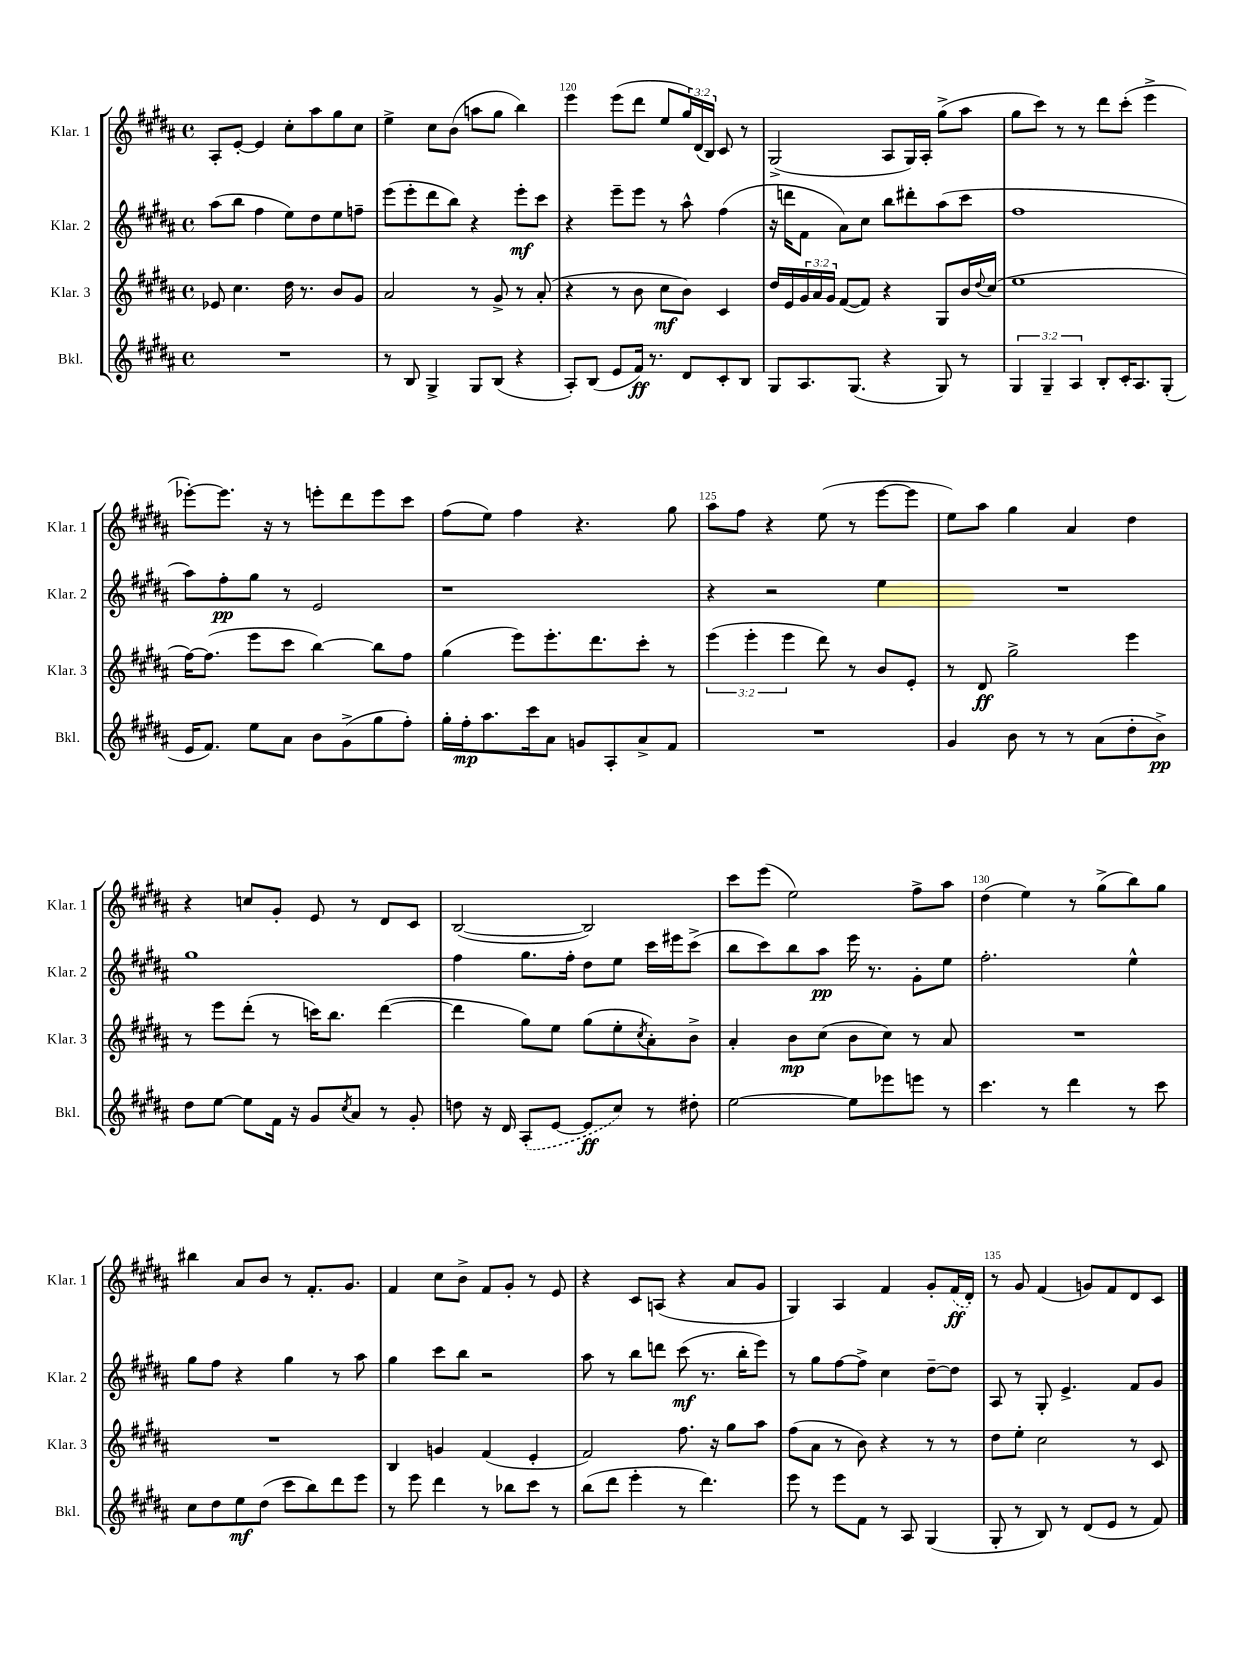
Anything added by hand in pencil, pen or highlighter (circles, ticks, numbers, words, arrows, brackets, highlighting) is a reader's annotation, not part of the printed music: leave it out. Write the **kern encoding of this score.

**kern	**dynam	**kern	**dynam	**kern	**dynam	**kern	**dynam
*part4	*part4	*part3	*part3	*part2	*part2	*part1	*part1
*staff4	*staff4	*staff3	*staff3	*staff2	*staff2	*staff1	*staff1
*I"Bkl.	*	*I"Klar. 3	*	*I"Klar. 2	*	*I"Klar. 1	*
*I'Bkl.	*	*I'Klar. 3	*	*I'Klar. 2	*	*I'Klar. 1	*
*clefG2	*	*clefG2	*	*clefG2	*	*clefG2	*
*k[f#c#g#d#a#]	*	*k[f#c#g#d#a#]	*	*k[f#c#g#d#a#]	*	*k[f#c#g#d#a#]	*
*M4/4	*	*M4/4	*	*M4/4	*	*M4/4	*
*met(c)	*	*met(c)	*	*met(c)	*	*met(c)	*
=118	=118	=118	=118	=118	=118	=118	=118
1r	.	8e-X/	.	(8aa#\L	.	8A#'/L	.
.	.	4.cc#\	.	8bb\J	.	[8e'/J	.
.	.	.	.	4ff#\	.	4e/]	.
.	.	16dd#\	.	8ee\L)	.	8cc#'\L	.
.	.	8.r	.	.	.	.	.
.	.	.	.	8dd#\	.	8aa#\	.
.	.	8b/L	.	8ee\	.	8gg#\	.
.	.	8g#/J	.	8ffn~\J	.	8cc#\J	.
=119	=119	=119	=119	=119	=119	=119	=119
8r	.	2a#/	.	(8eee\L	.	4ee^\	.
8B/	.	.	.	8eee'\	.	.	.
4G#^/	.	.	.	8ddd#\	.	8cc#\L	.
.	.	.	.	8bb\J)	.	(8b\J	.
8G#/L	.	8r	.	4r	.	8aan\L	.
(8B/J	.	8g#^/	.	.	.	8gg#\J	.
4r	.	8r	.	8eee'\L	mf	4bb\)	.
.	.	(8a#'/	.	8ccc#\J	.	.	.
=120	=120	=120	=120	=120	=120	=120	=120
8A#'/L)	.	4r	.	4r	.	4eee\	.
(8B/J	.	.	.	.	.	.	.
8e/L	.	8r	.	8eee~\L	.	(8eee\L	.
16f#/Jk)	ff	8b\	.	8eee\J	.	8ddd#\J	.
8.r	.	.	.	.	.	.	.
.	.	8cc#\L	mf	8r	.	8ee/L	.
8d#/L	.	8b\J)	.	8aa#^^\	.	24gg#/L)	.
.	.	.	.	.	.	(24d#/	.
.	.	.	.	.	.	24B/JJ)	.
8c#'/	.	4c#/	.	(4ff#\	.	8c#/	.
8B/J	.	.	.	.	.	8r	.
=121	=121	=121	=121	=121	=121	=121	=121
8G#/L	.	16dd#/LL	.	16r	.	(2G#^/	.
.	.	16e/	.	16dddn\KL	.	.	.
8.A#/	.	24g#/	.	8f#\J	.	.	.
.	.	24a#/	.	.	.	.	.
.	.	24g#/JJ	.	.	.	.	.
.	.	([8f#/L	.	8a#\L)	.	.	.
(8.G#/J	.	.	.	.	.	.	.
.	.	8f#/J])	.	8cc#\J	.	.	.
4r	.	4r	.	8bb\L	.	8A#/L	.
.	.	.	.	8ddd#X'\	.	16G#/L)	.
.	.	.	.	.	.	16A#'/JJ	.
8G#/)	.	8G#/L	.	(8aa#\	.	(8gg#^\L	.
8r	.	16b/L	.	8ccc#\J	.	8aa#\J	.
.	.	8qqdd#/	.	.	.	.	.
.	.	(16cc#/JJ	.	.	.	.	.
=122	=122	=122	=122	=122	=122	=122	=122
6G#/	.	1ee	.	1ff#	.	8gg#\L	.
.	.	.	.	.	.	8ccc#\J)	.
6G#~/	.	.	.	.	.	.	.
.	.	.	.	.	.	8r	.
6A#/	.	.	.	.	.	.	.
.	.	.	.	.	.	8r	.
8B'/L	.	.	.	.	.	8ddd#\L	.
16c#'/K	.	.	.	.	.	(8ccc#'\J	.
8.A#/	.	.	.	.	.	.	.
.	.	.	.	.	.	4eee^\	.
(8G#'/J	.	.	.	.	.	.	.
!!LO:LB:g=z
=123	=123	=123	=123	=123	=123	=123	=123
16e/KL	.	[16ff#\KL)	.	8aa#\L)	.	[8eee-X'\L)	.
8.f#/J)	.	(8.ff#\J]	.	.	.	.	.
.	.	.	.	8ff#'\	pp	8.eee-\J]	.
8ee\L	.	8eee\L	.	8gg#\J	.	.	.
.	.	.	.	.	.	16r	.
8a#\J	.	8ccc#\J	.	8r	.	8r	.
8b\L	.	[4bb\)	.	2e/	.	8eeen'\L	.
(8g#^\	.	.	.	.	.	8ddd#\	.
8gg#\	.	8bb\L]	.	.	.	8eee\	.
8ff#'\J)	.	8ff#\J	.	.	.	8ccc#\J	.
=124	=124	=124	=124	=124	=124	=124	=124
16gg#'\LL	.	(4gg#\	.	1r	.	(8ff#\L	.
16ff#'\J	mp	.	.	.	.	.	.
8.aa#\	.	.	.	.	.	8ee\J)	.
.	.	8eee\L)	.	.	.	4ff#\	.
16ccc#\k	.	.	.	.	.	.	.
8a#\J	.	8.eee'\	.	.	.	.	.
8gn/L	.	.	.	.	.	4.r	.
.	.	8.ddd#\	.	.	.	.	.
8A#'/	.	.	.	.	.	.	.
8a#^/	.	8ccc#'\J	.	.	.	.	.
8f#/J	.	8r	.	.	.	8gg#\	.
=125	=125	=125	=125	=125	=125	=125	=125
1r	.	(6eee\	.	4r	.	8aa#\L	.
.	.	.	.	.	.	8ff#\J	.
.	.	6eee'\	.	.	.	.	.
.	.	.	.	2r	.	4r	.
.	.	6eee\	.	.	.	.	.
.	.	8ddd#\)	.	.	.	(8ee\	.
.	.	8r	.	.	.	8r	.
.	.	8b/L	.	4ee\	.	[8eee\L	.
.	.	8e'/J	.	.	.	8eee\J]	.
=126	=126	=126	=126	=126	=126	=126	=126
4g#/	.	8r	.	1r	.	8ee\L)	.
.	.	8d#/	ff	.	.	8aa#\J	.
8b\	.	2gg#^\	.	.	.	4gg#\	.
8r	.	.	.	.	.	.	.
8r	.	.	.	.	.	4a#/	.
(8a#\L	.	.	.	.	.	.	.
8dd#'\	.	4eee\	.	.	.	4dd#\	.
8b^\J)	pp	.	.	.	.	.	.
!!LO:LB:g=z
=127	=127	=127	=127	=127	=127	=127	=127
8dd#\L	.	8r	.	1gg#	.	4r	.
[8ee\J	.	8eee\L	.	.	.	.	.
8ee\L]	.	(8ddd#'\J	.	.	.	8ccn/L	.
16f#\Jk	.	8r	.	.	.	8g#'/J	.
16r	.	.	.	.	.	.	.
8g#/L	.	16cccn\KL)	.	.	.	8e/	.
.	.	8.bb\J	.	.	.	.	.
8qcc#/	.	.	.	.	.	.	.
8a#/J	.	.	.	.	.	8r	.
8r	.	([4ddd#\	.	.	.	8d#/L	.
8g#'/	.	.	.	.	.	8c#/J	.
=128	=128	=128	=128	=128	=128	=128	=128
8ddn\	.	4ddd#\]	.	4ff#\	.	([2B/	.
16r	.	.	.	.	.	.	.
16d#/	.	.	.	.	.	.	.
(8A#'/L	.	8gg#\L)	.	8.gg#\L	.	.	.
[8e/J	.	8ee\J	.	.	.	.	.
.	.	.	.	16ff#'\Jk	.	.	.
8e/L]	ff	(8gg#\L	.	8dd#\L	.	2B/])	.
8cc#/J)	.	8ee'\	.	8ee\J	.	.	.
.	.	8qcc#/	.	.	.	.	.
8r	.	8a#'\)	.	16ccc#\LL	.	.	.
.	.	.	.	16eee#X\J	.	.	.
8dd#X'\	.	8b^\J	.	(8ccc#^\J	.	.	.
=129	=129	=129	=129	=129	=129	=129	=129
[2ee\	.	4a#'/	.	8bb\L	.	8ccc#\L	.
.	.	.	.	8ccc#\)	.	(8eee\J	.
.	.	8b\L	mp	8bb\	.	2ee\)	.
.	.	(8cc#\J	.	8aa#\J	pp	.	.
8ee\L]	.	8b\L	.	16eee\	.	.	.
.	.	.	.	8.r	.	.	.
8eee-X\	.	8cc#\J)	.	.	.	.	.
8eeen\J	.	8r	.	8g#'\L	.	8ff#^\L	.
8r	.	8a#/	.	8ee\J	.	8aa#\J	.
=130	=130	=130	=130	=130	=130	=130	=130
4.ccc#\	.	1r	.	2.ff#'\	.	(4dd#\	.
.	.	.	.	.	.	4ee\)	.
8r	.	.	.	.	.	.	.
4ddd#\	.	.	.	.	.	8r	.
.	.	.	.	.	.	(8gg#^\L	.
8r	.	.	.	4ee^^\	.	8bb\)	.
8ccc#\	.	.	.	.	.	8gg#\J	.
!!LO:LB:g=z
=131	=131	=131	=131	=131	=131	=131	=131
8cc#\L	.	1r	.	8gg#\L	.	4bb#X\	.
8dd#\	.	.	.	8ff#\J	.	.	.
8ee\	mf	.	.	4r	.	8a#/L	.
(8dd#\J	.	.	.	.	.	8b/J	.
8ccc#\L	.	.	.	4gg#\	.	8r	.
8bb\)	.	.	.	.	.	8.f#'/L	.
8ddd#\	.	.	.	8r	.	.	.
.	.	.	.	.	.	8.g#/J	.
8eee\J	.	.	.	8aa#\	.	.	.
=132	=132	=132	=132	=132	=132	=132	=132
8r	.	4B/	.	4gg#\	.	4f#/	.
8eee\	.	.	.	.	.	.	.
4ddd#\	.	4gn/	.	8ccc#\L	.	8cc#\L	.
.	.	.	.	8bb\J	.	8b^\J	.
8r	.	(4f#/	.	2r	.	8f#/L	.
8bb-X\L	.	.	.	.	.	8g#'/J	.
8ccc#\J	.	4e'/	.	.	.	8r	.
8r	.	.	.	.	.	8e/	.
=133	=133	=133	=133	=133	=133	=133	=133
(8bb\L	.	2f#/)	.	8aa#\	.	4r	.
8ddd#\J	.	.	.	8r	.	.	.
4eee'\	.	.	.	8bb\L	.	8c#/L	.
.	.	.	.	8dddn\J	.	(8An/J	.
8r	.	8.ff#\	.	(8ccc#\	mf	4r	.
4.ddd#\)	.	.	.	8.r	.	.	.
.	.	16r	.	.	.	.	.
.	.	8gg#\L	.	.	.	8a#/L	.
.	.	.	.	16bb'\KL	.	.	.
.	.	8aa#\J	.	8eee\J)	.	8g#/J	.
=134	=134	=134	=134	=134	=134	=134	=134
8eee\	.	(8ff#\L	.	8r	.	4G#/)	.
8r	.	8a#\J	.	8gg#\L	.	.	.
8eee\L	.	8r	.	[8ff#\	.	4A#/	.
8f#\J	.	8b\)	.	8ff#^\J]	.	.	.
8r	.	4r	.	4cc#\	.	4f#/	.
8A#/	.	.	.	.	.	.	.
(4G#/	.	8r	.	[8dd#~\L	.	8g#'/L	.
.	.	8r	.	8dd#\J]	.	(16f#/L	ff
.	.	.	.	.	.	16d#'/JJ)	.
=135	=135	=135	=135	=135	=135	=135	=135
8G#'/	.	8dd#\L	.	8A#/	.	8r	.
8r	.	8ee'\J	.	8r	.	8g#/	.
8B/)	.	2cc#\	.	8G#'/	.	(4f#/	.
8r	.	.	.	4.e^/	.	.	.
(8d#/L	.	.	.	.	.	8gn/L)	.
8e/J	.	.	.	.	.	8f#/	.
8r	.	8r	.	8f#/L	.	8d#/	.
8f#/)	.	8c#/	.	8g#/J	.	8c#/J	.
==	==	==	==	==	==	==	==
*-	*-	*-	*-	*-	*-	*-	*-
